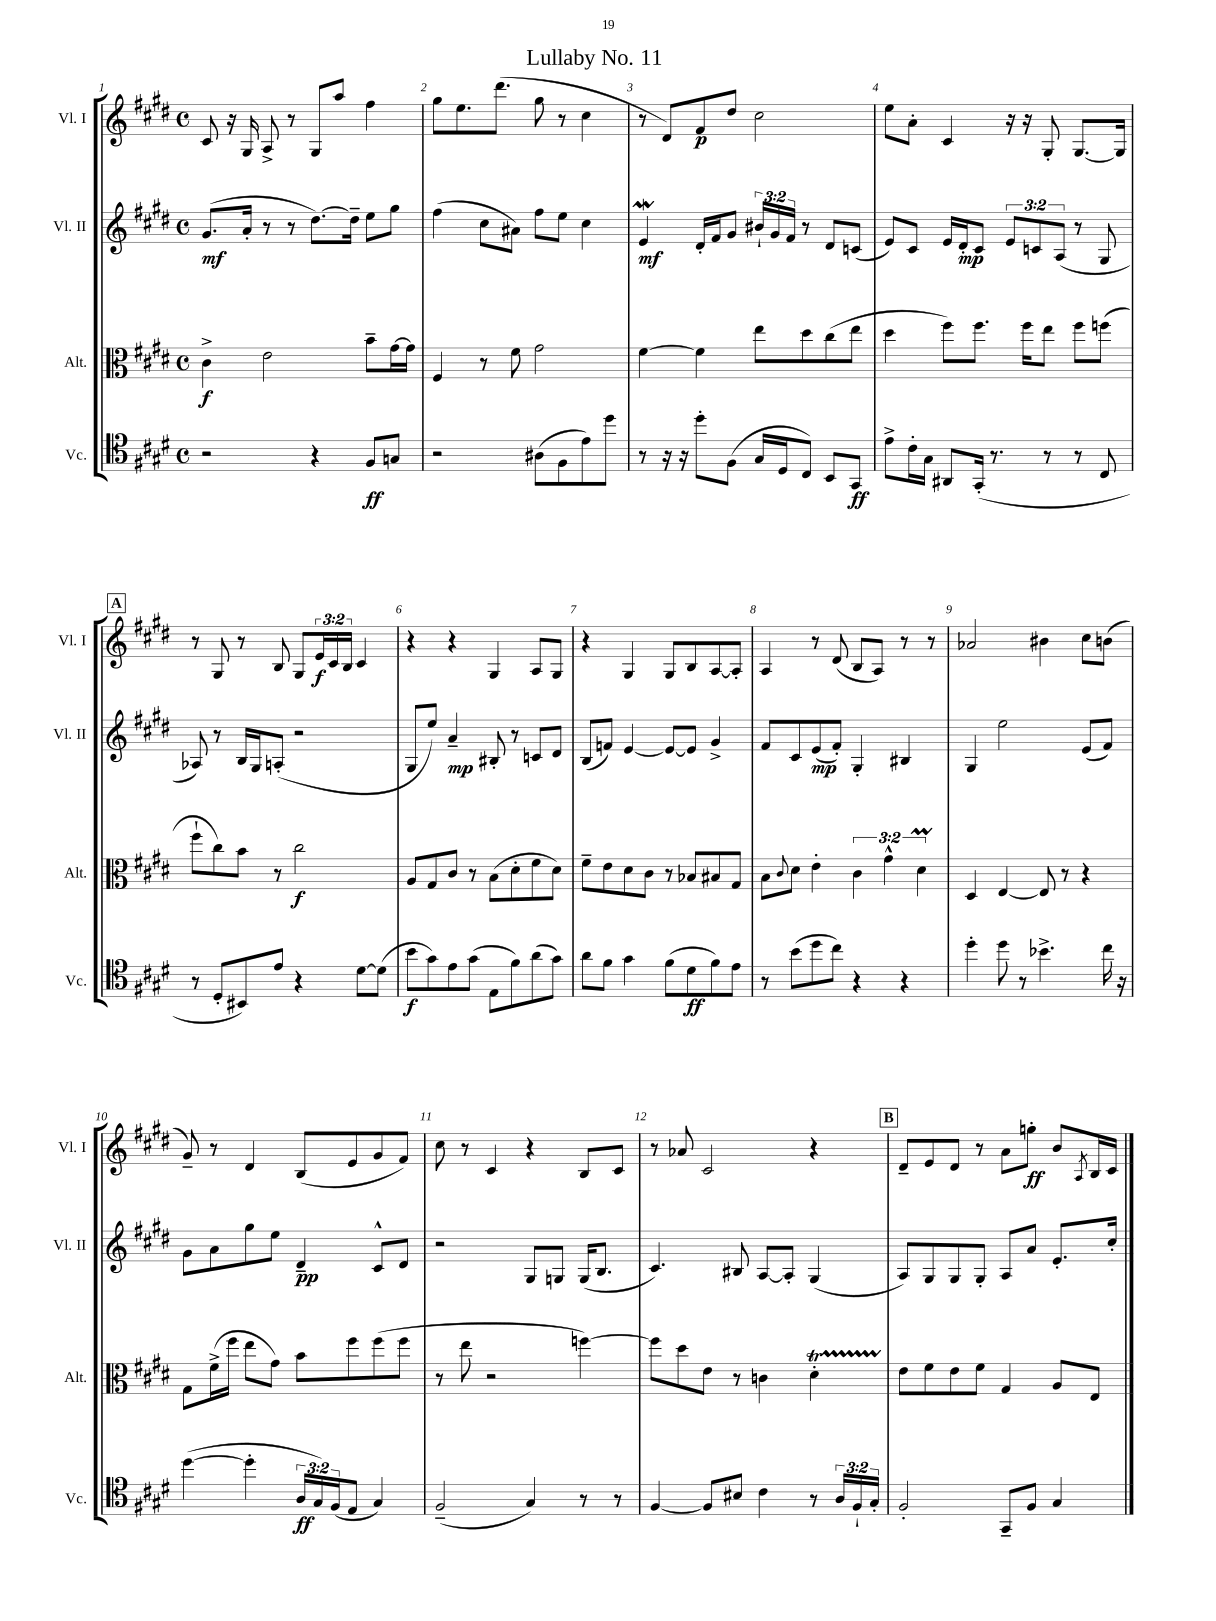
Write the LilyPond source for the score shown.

\header { title = "Lullaby No. 11" }
<<
\new StaffGroup <<
\new Staff = "s0" \with { instrumentName = "Vl. I" shortInstrumentName = "Vl. I" } {
    \clef treble \key e \major \defaultTimeSignature \time 4/4 \override Staff.TupletNumber.text = #tuplet-number::calc-fraction-text
    cis'8 r16 gis16 a8-> r8 gis8 a''8 fis''4 |
    gis''8 e''8. dis'''8.( gis''8 r8 cis''4 |
    r8 dis'8) fis'8\p dis''8 cis''2 |
    e''8 a'8-. cis'4 r16 r16 gis8-. gis8.~ gis16 |
    \mark \markup { \box "A" } r8 gis8 r8 b8 gis8 \tuplet 3/2 { e'16\f cis'16 b16 } cis'4 |
    r4 r4 gis4 a8 gis8 |
    r4 gis4 gis8 b8 a8~ a8-. |
    a4 r8 dis'8( b8 a8) r8 r8 |
    aes'2 bis'4 cis''8 b'8( |
    gis'8--) r8 dis'4 b8( e'8 gis'8 fis'8) |
    cis''8 r8 cis'4 r4 b8 cis'8 |
    r8 aes'8 cis'2 r4 |
    \mark \markup { \box "B" } dis'8-- e'8 dis'8 r8 a'8 g''8-.\ff b'8 \acciaccatura { a8 } b16 cis'16 \bar "|." |
}
\new Staff = "s1" \with { instrumentName = "Vl. II" shortInstrumentName = "Vl. II" } {
    \clef treble \key e \major \defaultTimeSignature \time 4/4 \override Staff.TupletNumber.text = #tuplet-number::calc-fraction-text
    gis'8.\mf( a'16-. r8 r8 dis''8.~) dis''16-- e''8 gis''8 |
    fis''4( cis''8 ais'8) fis''8 e''8 cis''4 |
    e'4\mordent\mf dis'16-. fis'16 gis'8 \tuplet 3/2 { bis'16-! gis'16 fis'16 } r8 dis'8 c'8( |
    e'8) cis'8 e'16 dis'16-.\mp cis'8 \tuplet 3/2 { e'8 c'8 a8( } r8 gis8 |
    \mark \markup { \box "A" } aes8) r8 b16 gis16 a8-.( r2 |
    gis8 e''8) a'4--\mp bis8-. r8 c'8 dis'8 |
    b8( f'8) e'4~ e'8~ e'8 gis'4-> |
    fis'8 cis'8 e'8\mp( fis'8-.) gis4-. bis4 |
    gis4 e''2 e'8( fis'8) |
    gis'8 a'8 gis''8 e''8 dis'4--\pp cis'8-^ dis'8 |
    r2 gis8 g8 g16( b8. |
    cis'4.) bis8 a8~ a8-. gis4( |
    \mark \markup { \box "B" } a8) gis8 gis8 gis8-. a8 a'8 e'8.-. cis''16-. \bar "|." |
}
\new Staff = "s2" \with { instrumentName = "Alt." shortInstrumentName = "Alt." } {
    \clef alto \key e \major \defaultTimeSignature \time 4/4 \override Staff.TupletNumber.text = #tuplet-number::calc-fraction-text
    cis'4->\f e'2 b'8-- gis'16~ gis'16 |
    fis4 r8 fis'8 gis'2 |
    fis'4~ fis'4 e''8 dis''8 cis''8( e''8 |
    dis''4 fis''8) fis''8. fis''16 e''8 fis''8 f''8( |
    \mark \markup { \box "A" } fis''8-! cis''8) b'8 r8 cis''2\f |
    a8 gis8 cis'8 r8 b8( dis'8-. fis'8 dis'8) |
    fis'8-- e'8 dis'8 cis'8 r8 bes8 bis8 gis8 |
    b8 \appoggiatura { cis'8 } dis'8 e'4-. \tuplet 3/2 { cis'4 gis'4-^ dis'4\prall } |
    dis4 e4~ e8 r8 r4 |
    gis8 fis'16->( fis''16 e''8 gis'8) b'8 fis''8 fis''8( fis''8 |
    r8 e''8 r2 f''4~) |
    f''8 dis''8 e'8 r8 c'4 dis'4-.\startTrillSpan |
    \mark \markup { \box "B" } e'8\stopTrillSpan fis'8 e'8 fis'8 gis4 a8 e8 \bar "|." |
}
\new Staff = "s3" \with { instrumentName = "Vc." shortInstrumentName = "Vc." } {
    \clef tenor \key e \major \defaultTimeSignature \time 4/4 \override Staff.TupletNumber.text = #tuplet-number::calc-fraction-text
    r2 r4 fis8\ff g8 |
    r2 ais8( fis8 e'8) dis''8 |
    r8 r16 r16 dis''8-. fis8( gis16 dis16 cis8) b,8 gis,8\ff |
    e'8-> cis'16-. gis16 ais,8 gis,16-.( r8. r8 r8 cis8 |
    \mark \markup { \box "A" } r8 dis8-. bis,8) e'8 r4 dis'8~ dis'8( |
    b'8\f gis'8) e'8 gis'8( e8 fis'8) a'8( gis'8) |
    a'8 fis'8 gis'4 fis'8( dis'8\ff fis'8) e'8 |
    r8 b'8( dis''8 cis''8) r4 r4 |
    dis''4-. dis''8 r8 bes'4.-> cis''16 r16 |
    dis''4~( dis''4-. \tuplet 3/2 { a16\ff gis16) fis16( } e8 gis4) |
    fis2--( gis4) r8 r8 |
    fis4~ fis8 bis8 cis'4 r8 \tuplet 3/2 { a16 fis16-! gis16-. } |
    \mark \markup { \box "B" } fis2-. gis,8-- fis8 gis4 \bar "|." |
}
>>
>>
\layout { \context { \Score \override BarNumber.break-visibility = ##(#f #t #t) barNumberVisibility = #all-bar-numbers-visible } }
